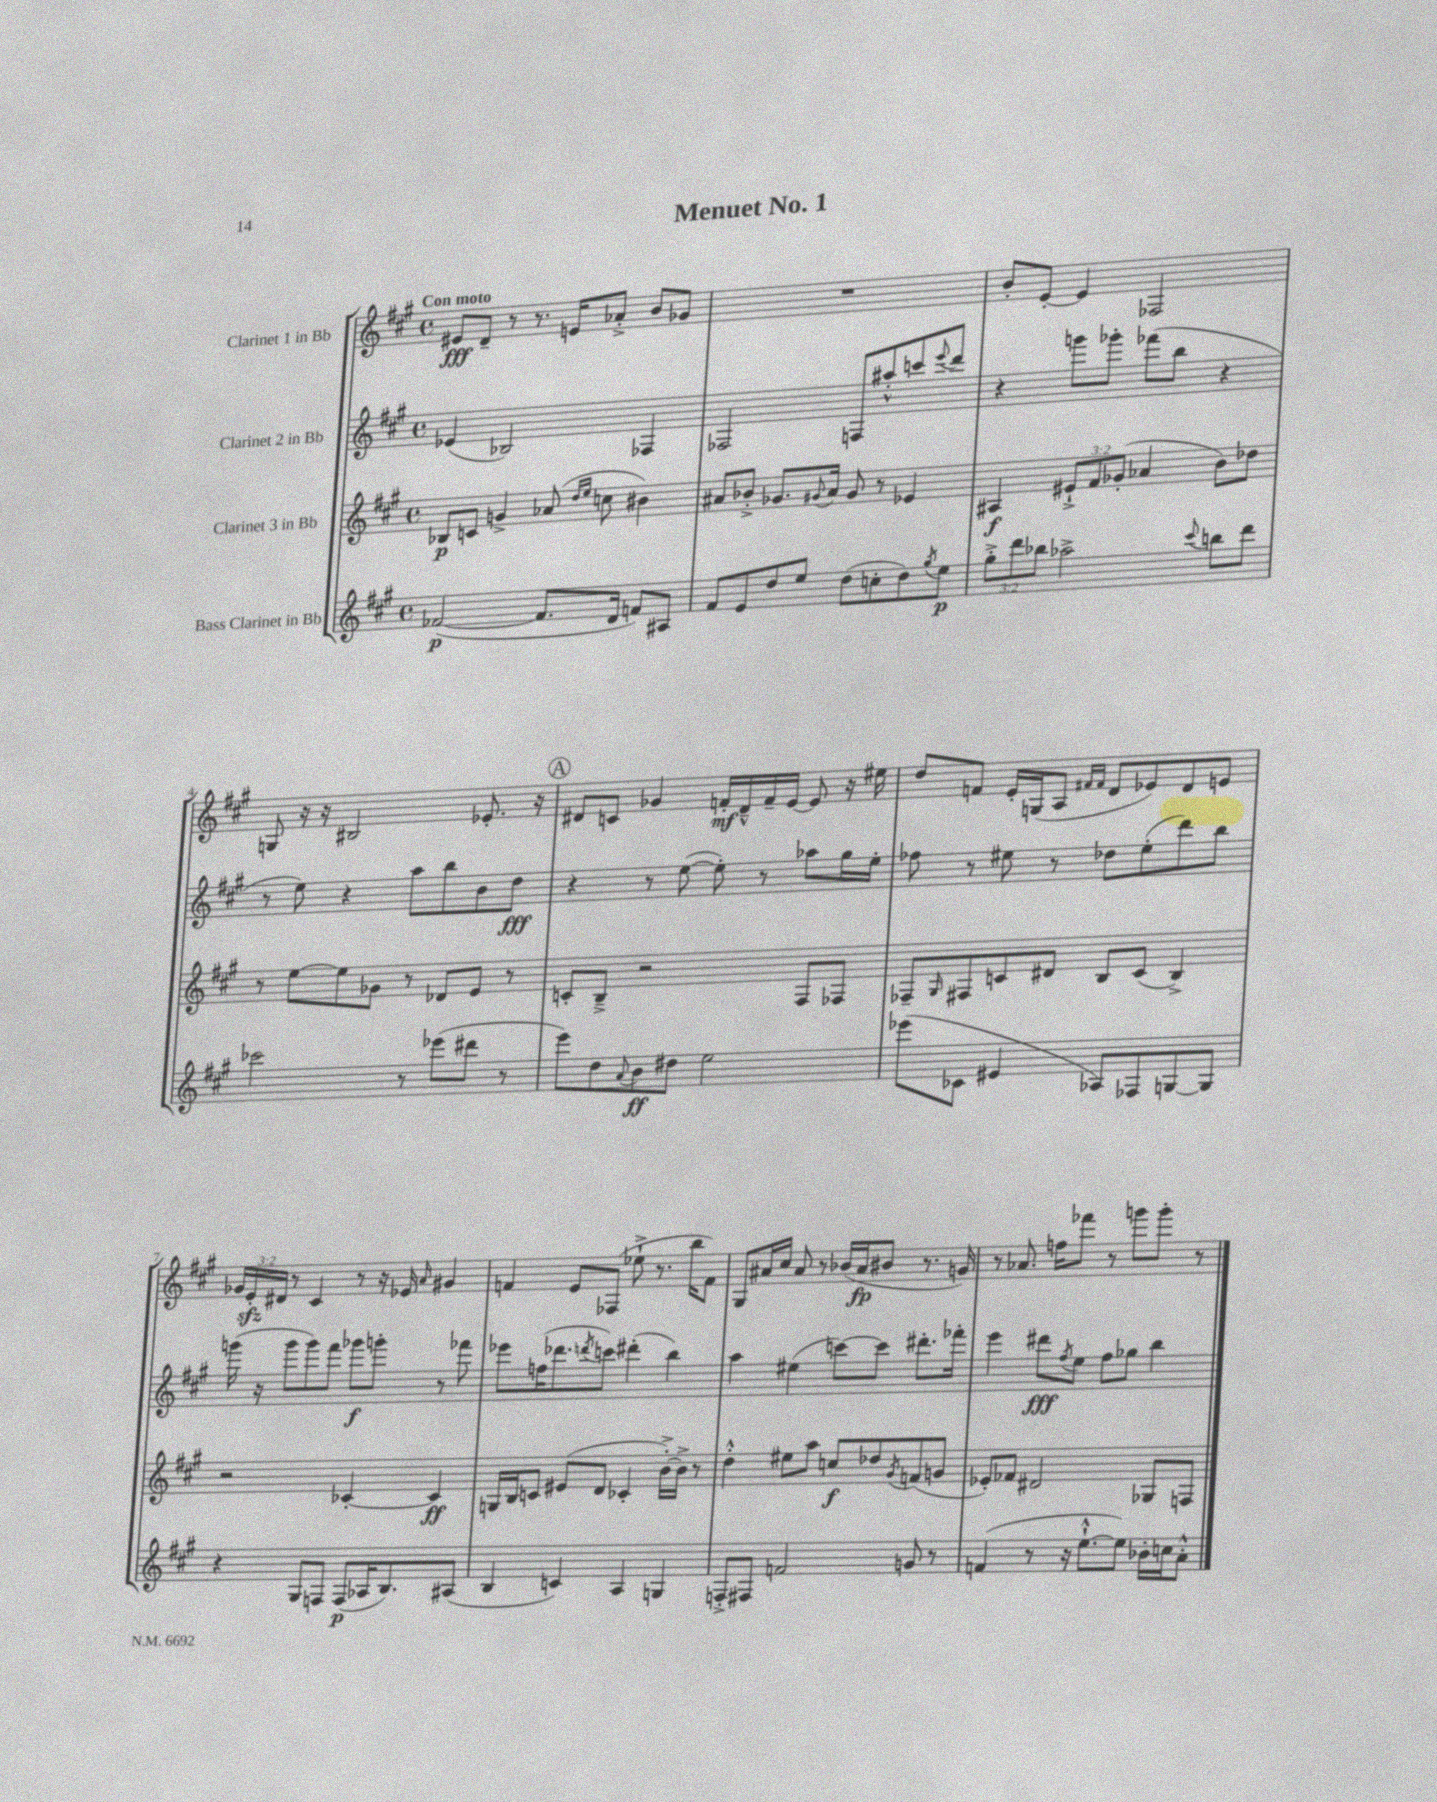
\header { title = "Menuet No. 1" }
<<
\new StaffGroup <<
\new Staff = "s0" \with { instrumentName = "Clarinet 1 in Bb" } {
    \clef treble \key a \major \defaultTimeSignature \time 4/4 \override Staff.TupletNumber.text = #tuplet-number::calc-fraction-text \tempo "Con moto"
    eis'8\fff d'8-- r8 r8. e'16 aes'8-.-> b'8 ges'8 |
    R1 |
    b'8-. e'8~-. e'4 fes2 |
    g8 r16 r16 bis2 ees'8.-. r16 |
    \mark \markup { \circle "A" } dis'8 c'8 ges'4 f'16-.\mf dis'16---^ f'16-- e'16~ e'8 r16 eis''16 |
    d''8 f'8 e'16-. g16( a8 \grace { fis'16 fis'16 } d'8 ees'8) d'8 e'8 |
    \tuplet 3/2 { ges'16 e'16-.\sfz dis'16 } r8 cis'4 r8 r16 ees'16 \grace { a'16 } gis'4 |
    f'4 e'8 fes8( ees''8-!-> r8. b''16 f'8) |
    gis8 ais'16 cis''16 ais'8 r8 bes'16( ais'16\fp bis'8 r8. g'16) |
    r8 aes'8. f''16 fes'''8 r8 g'''8 g'''8-. r8 \bar "|." |
}
\new Staff = "s1" \with { instrumentName = "Clarinet 2 in Bb" } {
    \clef treble \key a \major \defaultTimeSignature \time 4/4
    ees'4( bes2) fes4 |
    fes2 f8 ais''8-.-^ c'''8 \appoggiatura { e'''8 } d'''8 |
    r4 g'''8 ges'''8-. fes'''8( b''8 r4 |
    r8 e''8) r4 a''8 b''8 b'8 d''8\fff |
    \mark \markup { \circle "A" } r4 r8 e''8~( e''8-.) r8 aes''8 gis''16 e''16-. |
    fes''8 r8 eis''8 r8 des''8 eis''8-.( d'''8) b''8 |
    g'''16( r16 g'''8 g'''8) fis'''8 ges'''8\f g'''8-. r8 fes'''8 |
    ees'''8 f''16( des'''8. \acciaccatura { d'''8 } c'''8) dis'''4-.( b''4) |
    a''4 eis''4( c'''8~) c'''8 dis'''8.-. fes'''16-. |
    e'''4 dis'''8\fff \acciaccatura { fis''8 } e''8 fis''8 ges''8 b''4 \bar "|." |
}
\new Staff = "s2" \with { instrumentName = "Clarinet 3 in Bb" } {
    \clef treble \key a \major \defaultTimeSignature \time 4/4 \override Staff.TupletNumber.text = #tuplet-number::calc-fraction-text
    bes8\p c'8 g'4-> aes'8( \grace { d''16 e''16 } c''8 bis'4) |
    ais'8 bes'8-.-> ges'8. \appoggiatura { gis'8 } ais'16 gis'8 r8 ees'4 |
    ais4\f \tuplet 3/2 { eis'8-!-> fis'8 ges'8-.( } aes'4 b'8) des''8 |
    r8 e''8~ e''8 ges'8 r8 des'8 e'8 r8 |
    \mark \markup { \circle "A" } c'8-. b8---> r2 fis8 fes8 |
    fes8-- \grace { gis16 } fis8 c'8 dis'8 b8 c'8( b4->) |
    r2 ces'4~-. ces'4\ff |
    g16 b16 c'8 eis'8( d'8 ces'4-. b'16~-.->) b'16-> r8 |
    d''4-.-^ eis''8 a''8 c''8\f des''8 \acciaccatura { gis'8 } f'8( g'8 |
    ees'8-.) fes'8 dis'2 ges8 f8 \bar "|." |
}
\new Staff = "s3" \with { instrumentName = "Bass Clarinet in Bb" } {
    \clef treble \key a \major \defaultTimeSignature \time 4/4 \override Staff.TupletNumber.text = #tuplet-number::calc-fraction-text
    fes'2~\p( fes'8. d'16 f'8) ais8 |
    fis'8 e'8 d''8 e''8 d''8( c''8-. d''8) \acciaccatura { gis''8 } e''8\p |
    \tuplet 3/2 { gis''8-.-> d'''8 bes''8 } aes''2-> \appoggiatura { cis'''8 } b''8 d'''8 |
    ces'''2 r8 ees'''8( dis'''8 r8 |
    \mark \markup { \circle "A" } e'''8) d''8 \appoggiatura { a'8 } b'8\ff dis''8 e''2 |
    ees'''8( ces'8 eis'4 aes8) fes8 g8~ g8 |
    r4 gis8 f8 f8\p( aes16 b8.) ais8( |
    b4 c'4) a4 g4 |
    f8-.-> fis8 f'2 g'8 r8 |
    f'4( r8 r16 e''8.~-!-^ e''8) bes'16-. c''16 a'8-.-^ \bar "|." |
}
>>
>>
